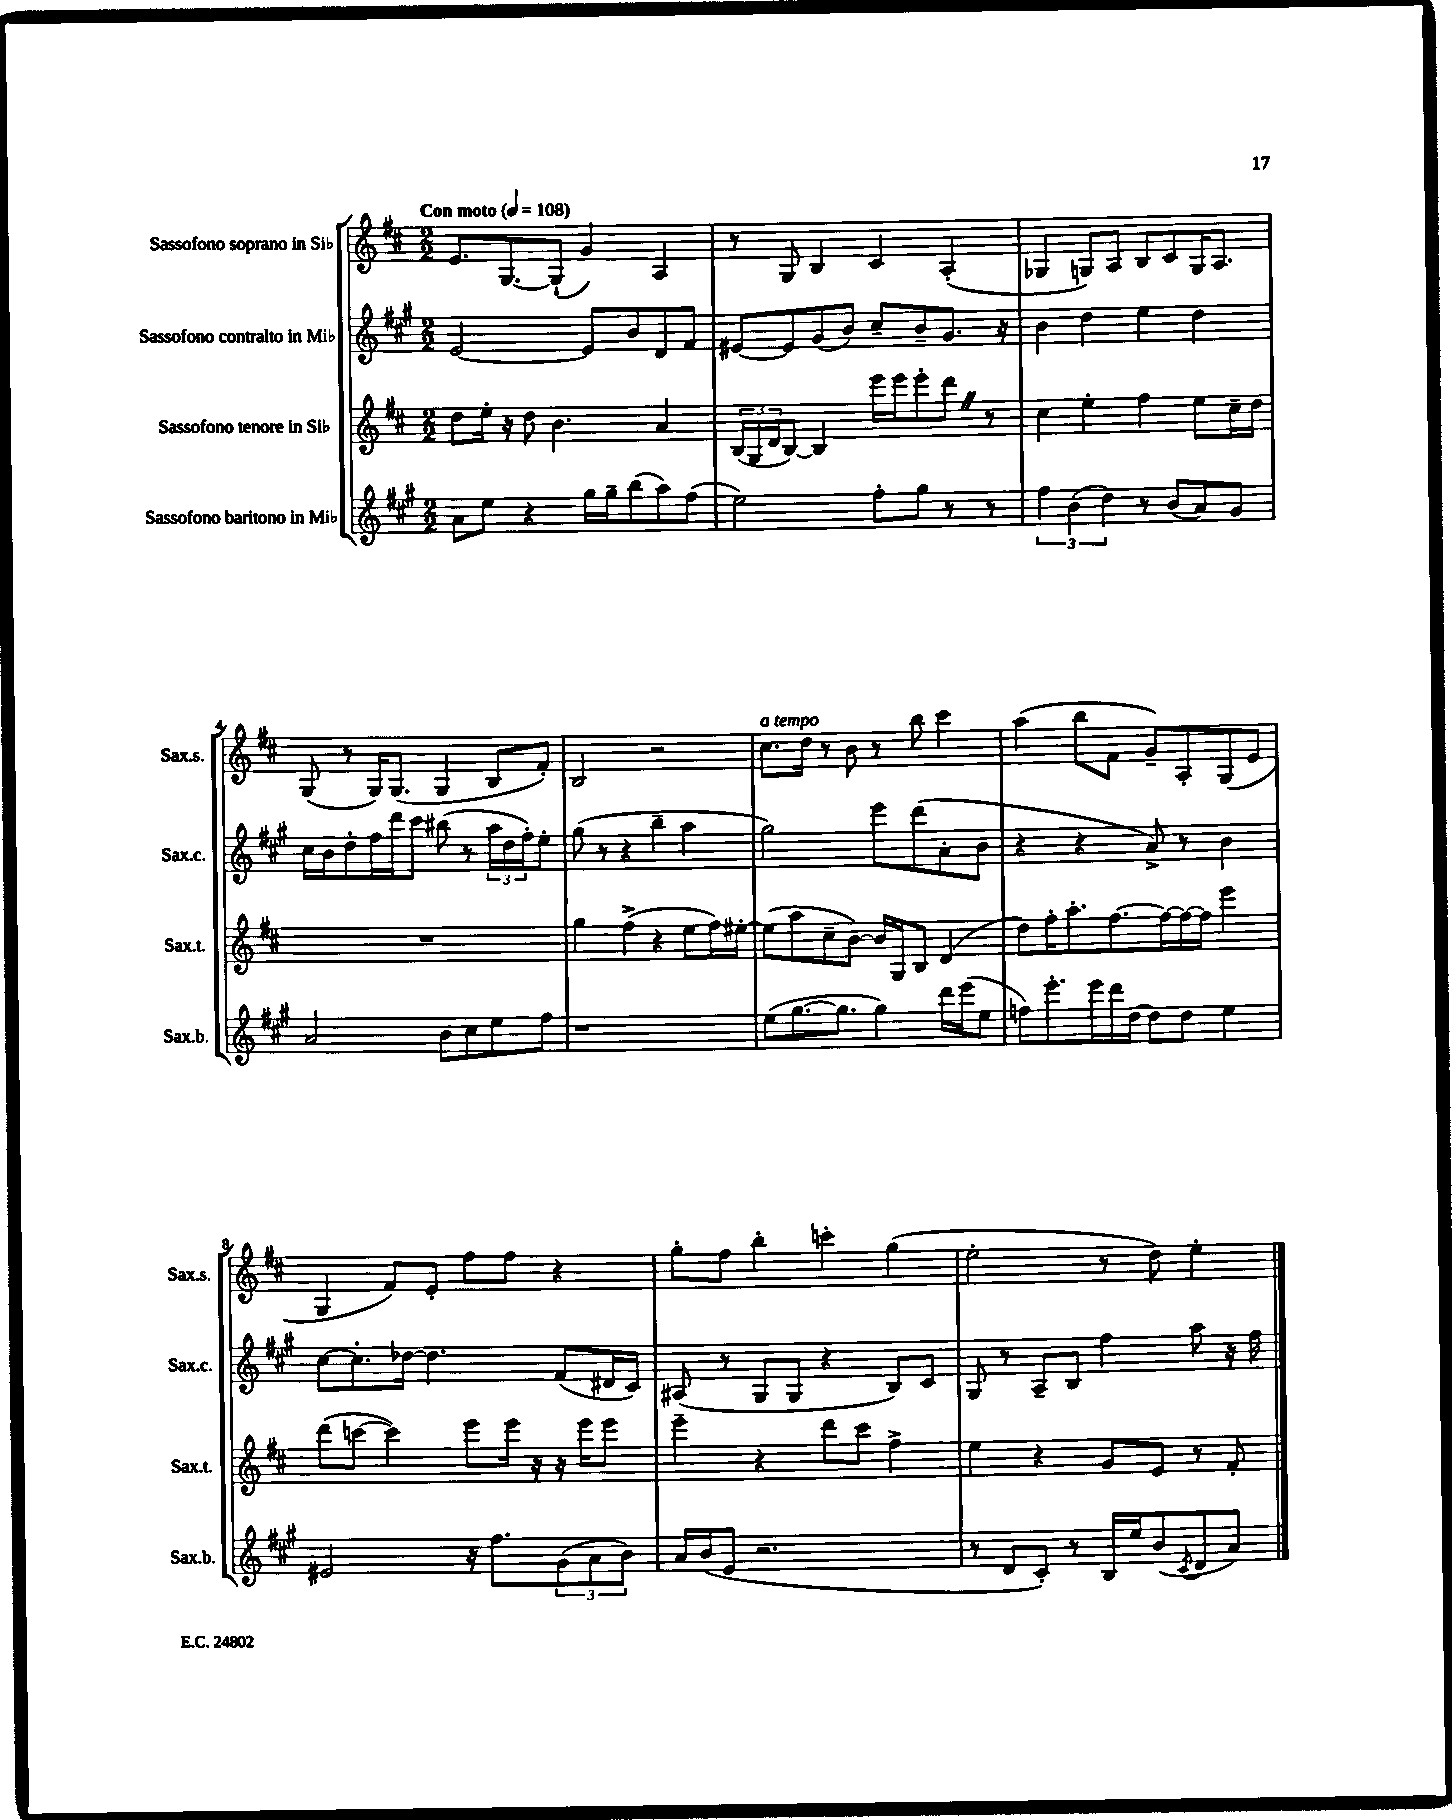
<<
\new StaffGroup <<
\new Staff = "s0" \with { instrumentName = "Sassofono soprano in Sib" shortInstrumentName = "Sax.s." } {
    \clef treble \key d \major \numericTimeSignature \time 2/2 \tempo "Con moto" 4 = 108
    e'8. g8.~ g8-!( g'4) a4 |
    r8 g8 b4 cis'4 a4-.( |
    ges4 g8) a8 b8 cis'8 g16 a8. |
    g8( r8 g16) g8.( g4 b8 fis'8-.) |
    b2 r2 |
    cis''8.^\markup { \italic "a tempo" } d''16 r8 b'8 r8 b''8 cis'''4 |
    a''4( b''8 fis'8 g'8--) a8-. g8( e'8 |
    g4 fis'8) e'8-. fis''8 fis''8 r4 |
    g''8-. fis''8 b''4-. c'''4-. g''4( |
    e''2-. r8 d''8) e''4-. \bar "|." |
}
\new Staff = "s1" \with { instrumentName = "Sassofono contralto in Mib" shortInstrumentName = "Sax.c." } {
    \clef treble \key a \major \numericTimeSignature \time 2/2
    e'2~ e'8 b'8 d'8 fis'8 |
    eis'8~ eis'8 gis'8( b'8) cis''8-- b'8-- gis'8. r16 |
    b'4 d''4 e''4 d''4 |
    cis''16 b'16 d''8-. fis''16 d'''16 cis'''8 bis''8( r8 \tuplet 3/2 { a''16 d''16 fis''16-.) } e''8-. |
    gis''8( r8 r4 b''4-- a''4 |
    gis''2) e'''8 d'''8( a'8-. b'8 |
    r4 r4 a'8->) r8 b'4 |
    cis''8~ cis''8.-. des''16~ des''4. fis'8( dis'16 cis'16) |
    ais8( r8 gis8 gis8 r4 b8) cis'8 |
    gis8 r8 a8-- b8 fis''4 a''8 r16 fis''16 \bar "|." |
}
\new Staff = "s2" \with { instrumentName = "Sassofono tenore in Sib" shortInstrumentName = "Sax.t." } {
    \clef treble \key d \major \numericTimeSignature \time 2/2
    d''8 e''16-. r16 d''8 b'4. a'4 |
    \tuplet 3/2 { b16( g16 d'16 } b8~) b4 e'''16 e'''16 e'''8-. d'''8 \once \override BreathingSign.text = \markup { \musicglyph "scripts.caesura.straight" } \breathe r8 |
    cis''4 e''4-. fis''4 e''8 cis''16-- d''16 |
    R1 |
    g''4 fis''4->( r4 e''8 fis''16) eis''16~-. |
    eis''8( a''8 cis''8-- b'8~) b'16 g16 b8 d'4( |
    d''8) fis''16-. a''8.-. fis''8.~ fis''16~ fis''16~ fis''16 e'''4 |
    d'''8( c'''8~ c'''4) e'''8 e'''16 r16 r16 e'''16 e'''8 |
    e'''4-- r4 d'''8 cis'''8 fis''4-> |
    e''4 r4 g'8 e'8 r8 fis'8-. \bar "|." |
}
\new Staff = "s3" \with { instrumentName = "Sassofono baritono in Mib" shortInstrumentName = "Sax.b." } {
    \clef treble \key a \major \numericTimeSignature \time 2/2
    a'8 e''8 r4 gis''16 gis''16-- b''8( a''8) fis''8( |
    e''2) fis''8-. gis''8 r8 r8 |
    \tuplet 3/2 { fis''4 b'4( d''4) } r8 b'8( a'8) gis'8 |
    a'2 b'8 cis''8 e''8 fis''8 |
    r1 |
    e''8( gis''8.~ gis''8. gis''4) d'''16 e'''16( e''8 |
    f''8) e'''8.-. e'''16 d'''16 d''16~ d''8 d''8 e''4 |
    eis'2 r16 fis''8. \tuplet 3/2 { gis'8( a'8 b'8) } |
    a'16 b'16( e'8 r2. |
    r8 d'8 cis'8-.) r8 b16 e''16 b'8( \acciaccatura { cis'8 } d'8 a'8) \bar "|." |
}
>>
>>
